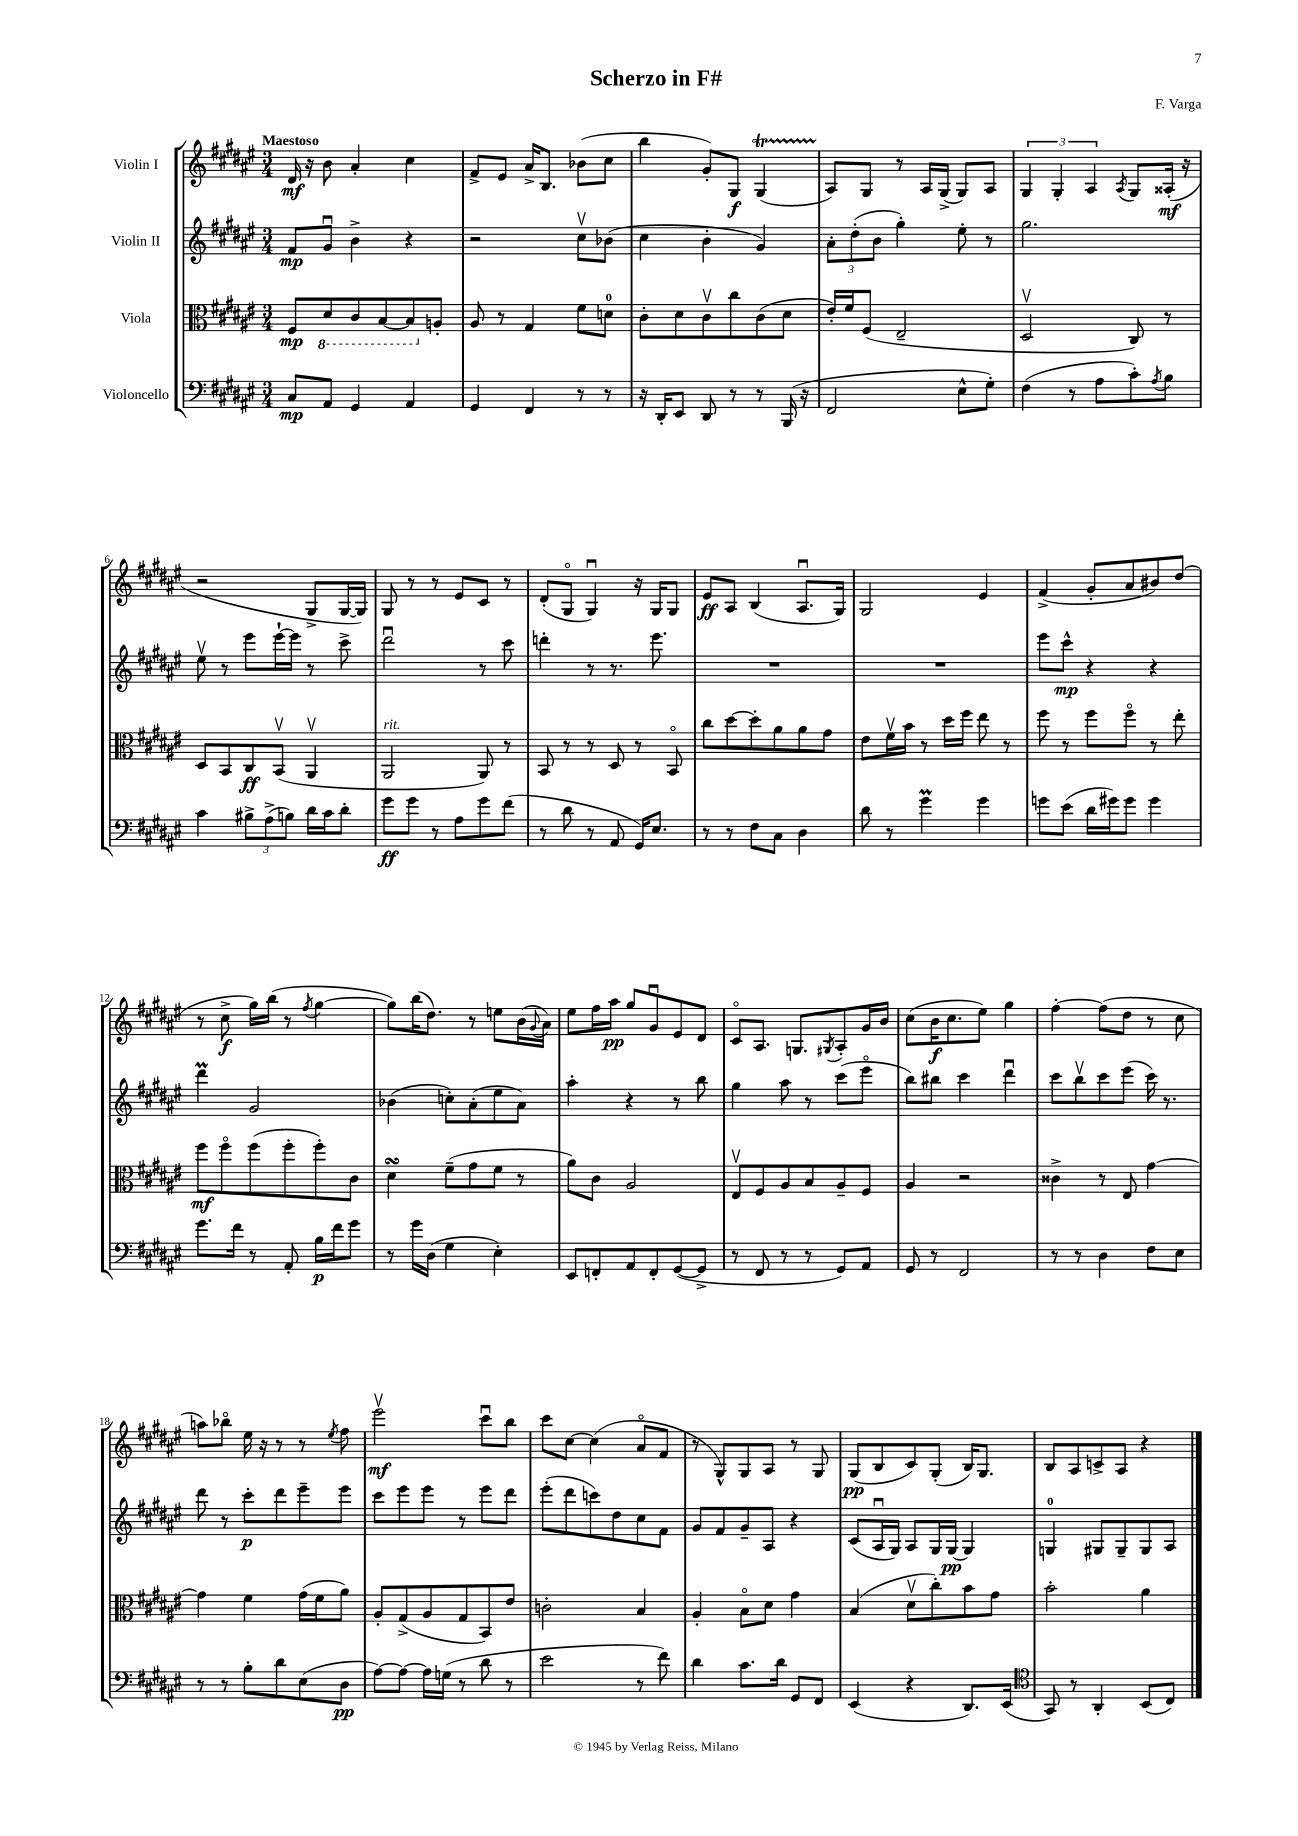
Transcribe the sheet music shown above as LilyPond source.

\header { title = "Scherzo in F#" composer = "F. Varga" }
<<
\new StaffGroup <<
\new Staff = "s0" \with { instrumentName = "Violin I" } {
    \clef treble \key fis \major \numericTimeSignature \time 3/4 \tempo "Maestoso"
    dis'16\mf r16 b'8 ais'4-. cis''4 |
    fis'8-> eis'8 ais'16-> b8. bes'8( cis''8 |
    b''4 gis'8-.) gis8\f gis4\startTrillSpan( |
    ais8\stopTrillSpan) gis8 r8 ais16 gis16->( gis8) ais8 |
    \tuplet 3/2 { gis4 gis4-. ais4 } \acciaccatura { ais8 } gis8 aisis16-.\mf( r16 |
    r2 gis8-> gis16~ gis16) |
    gis8 r8 r8 eis'8 cis'8 r8 |
    dis'8-.( gis8\flageolet gis4\downbow) r16 gis16 gis8 |
    eis'8\ff ais8 b4( ais8.\downbow gis16) |
    gis2 eis'4 |
    fis'4->( gis'8-. ais'8 bis'8) dis''8( |
    r8 cis''8->\f gis''16) b''16( r8 \acciaccatura { fis''8 } gis''4~ |
    gis''8) b''16( dis''8.) r8 e''8 b'16( \appoggiatura { gis'8 } ais'16) |
    eis''8 fis''16 ais''16\pp gis''8 gis'8\downbow eis'8 dis'8 |
    cis'8\flageolet ais8. g8. \acciaccatura { gis8 } ais8-. gis'16 b'16 |
    cis''8( b'16\f cis''8. eis''8) gis''4 |
    fis''4~-. fis''8( dis''8 r8 cis''8 |
    a''8) bes''8\flageolet eis''16 r16 r8 r8 \acciaccatura { eis''8 } fis''8 |
    eis'''2\upbow\mf cis'''8\downbow b''8 |
    cis'''8 cis''8~ cis''4( ais'8\flageolet fis'8 |
    r8 gis8-^) gis8 ais8 r8 gis8 |
    gis8\pp( b8 cis'8) gis8-.( b16) gis8. |
    b8 ais8 c'8-> ais8 r4 \bar "|." |
}
\new Staff = "s1" \with { instrumentName = "Violin II" } {
    \clef treble \key fis \major \numericTimeSignature \time 3/4
    fis'8\mp gis'8\downbow b'4-> r4 |
    r2 cis''8\upbow bes'8( |
    cis''4 b'4-. gis'4) |
    \tuplet 3/2 { ais'8-. dis''8-.( b'8 } gis''4-.) eis''8-. r8 |
    gis''2. |
    eis''8\upbow r8 eis'''8 eis'''16~-! eis'''16 r8 cis'''8-> |
    dis'''2\downbow r8 cis'''8 |
    d'''4-. r8 r8. eis'''8. |
    R2. |
    R2. |
    eis'''8 cis'''8-^\mp r4 r4 |
    dis'''4\prall gis'2 |
    bes'4( c''8-.) ais'8-.( eis''8 ais'8) |
    ais''4-. r4 r8 b''8 |
    gis''4 ais''8 r8 cis'''8( eis'''8\flageolet |
    b''8) bis''8 cis'''4 dis'''4\downbow |
    cis'''8 b''8\upbow cis'''8 eis'''8( cis'''16) r8. |
    dis'''8 r8 cis'''8-.\p dis'''8 eis'''8-- eis'''8 |
    cis'''8 eis'''8 eis'''8 r8 eis'''8 dis'''8 |
    eis'''8-.( dis'''8 c'''8) dis''8 cis''8 fis'8 |
    gis'8 fis'8 gis'8-- ais8 r4 |
    cis'8( ais16\downbow gis16) ais8 gis16 gis16~\pp gis4 |
    g4-0 gis8 gis8-- gis8 ais8 \bar "|." |
}
\new Staff = "s2" \with { instrumentName = "Viola" } {
    \clef alto \key fis \major \numericTimeSignature \time 3/4
    fis8\mp \ottava #-1 dis8 cis8 b,8~ b,8 \ottava #0 a8-. |
    ais8 r8 gis4 fis'8 d'8-0 |
    cis'8-. dis'8 cis'8\upbow cis''8 cis'8( dis'8 |
    eis'16-.) fis'16 fis8( eis2-- |
    dis2\upbow cis8) r8 |
    dis8 b,8 cis8\ff b,8\upbow( ais,4\upbow |
    ais,2^\markup { \italic "rit." } ais,8) r8 |
    b,8 r8 r8 dis8 r8 b,8\flageolet |
    cis''8 dis''8~ dis''8-. ais'8 ais'8 gis'8 |
    eis'8 fis'16\upbow b'16 r8 dis''16 fis''16 eis''8 r8 |
    fis''8 r8 fis''8 fis''8\flageolet r8 eis''8-. |
    fis''8\mf fis''8\flageolet fis''8( fis''8-. fis''8-.) cis'8 |
    dis'4\turn fis'8--( gis'8 fis'8 r8 |
    ais'8) cis'8 ais2 |
    eis8\upbow fis8 ais8 b8 ais8-- fis8 |
    ais4 r2 |
    cisis'4-> r8 eis8 gis'4~ |
    gis'4 fis'4 gis'16( fis'16 ais'8) |
    ais8-. gis8->( ais8 gis8 b,8) eis'8 |
    c'2-. b4 |
    ais4-. b8\flageolet dis'8 gis'4 |
    b4( dis'8\upbow cis''8-.) b'8 gis'8 |
    b'2-. ais'4 \bar "|." |
}
\new Staff = "s3" \with { instrumentName = "Violoncello" } {
    \clef bass \key fis \major \numericTimeSignature \time 3/4
    cis8\mp ais,8 gis,4 ais,4 |
    gis,4 fis,4 r8 r8 |
    r16 dis,16-. eis,8 dis,8 r8 r8 b,,16( r16 |
    fis,2 eis8-^ gis8-.) |
    fis4( r8 ais8 cis'8-.) \acciaccatura { ais8 } b8 |
    cis'4 \tuplet 3/2 { bis8-> ais8->( b8) } dis'16 cis'16 dis'8-. |
    gis'8\ff gis'8 r8 ais8 gis'8 fis'8( |
    r8 dis'8 r8 ais,8 gis,16) eis8. |
    r8 r8 fis8 cis8 dis4 |
    dis'8 r8 gis'4\prall gis'4 |
    g'8 eis'8( dis'16 gis'16) gis'8 gis'4 |
    gis'8. fis'16 r8 ais,8-. b16\p fis'16 gis'8 |
    r8 gis'16 dis16( gis4 eis4-.) |
    eis,8 f,8-. ais,8 f,8-. gis,8~( gis,8-> |
    r8 fis,8 r8 r8 gis,8) ais,8 |
    gis,8 r8 fis,2 |
    r8 r8 dis4 fis8 eis8 |
    r8 r8 b8-. dis'8 eis8( dis8\pp |
    ais8~) ais8~ ais16 g16( r8 dis'8 r8 |
    eis'2 r8 fis'8) |
    dis'4 cis'8. dis'16 gis,8 fis,8 |
    eis,4( r4 dis,8.) eis,16( |
    \clef tenor gis,8) r8 ais,4-. b,8( cis8) \bar "|." |
}
>>
>>
